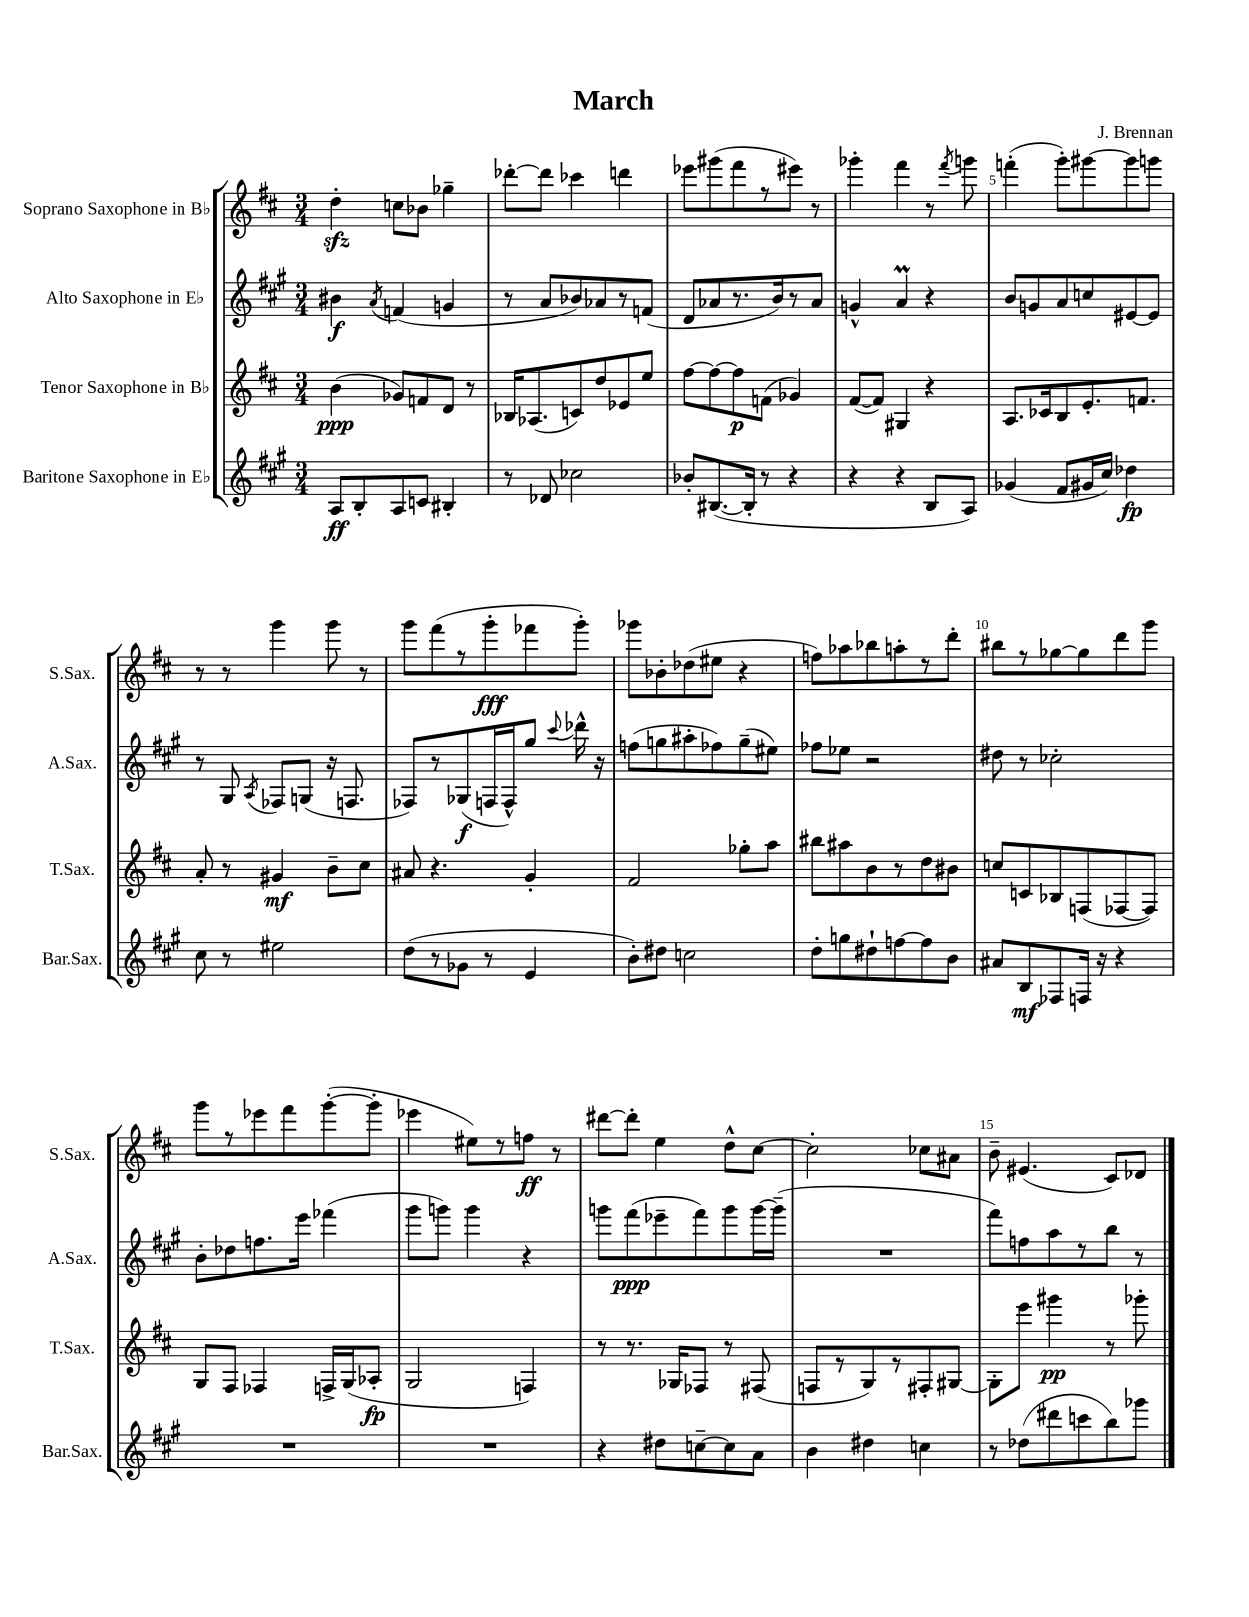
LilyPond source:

\header { title = "March" composer = "J. Brennan" }
<<
\new StaffGroup <<
\new Staff = "s0" \with { instrumentName = "Soprano Saxophone in Bb" shortInstrumentName = "S.Sax." } {
    \clef treble \key d \major \numericTimeSignature \time 3/4
    \autoBeamOff d''4-.\sfz c''8[ bes'8] ges''4-- |
    des'''8[~-. des'''8] ces'''4 d'''4 |
    ees'''8[ gis'''8( fis'''8 r8 eis'''8]) r8 |
    ges'''4-. fis'''4 r8 \acciaccatura { fis'''8 } g'''8 |
    f'''4-.( g'''8[-.) gis'''8~ gis'''8 g'''8] |
    r8 r8 g'''4 g'''8 r8 |
    g'''8[ fis'''8( r8 g'''8-.\fff fes'''8 g'''8]-.) |
    ges'''8[ bes'8-. des''8( eis''8] r4 |
    f''8[) aes''8 bes''8 a''8-. r8 d'''8]-. |
    bis''8[ r8 ges''8~ ges''8 d'''8 g'''8] |
    g'''8[ r8 ees'''8 fis'''8 g'''8~-.( g'''8]-. |
    ees'''4 eis''8[) r8 f''8]\ff r8 |
    dis'''8[~ dis'''8]-. e''4 d''8[-^ cis''8]~ |
    cis''2-. ces''8[ ais'8] |
    b'8-- eis'4.( cis'8[) des'8] \bar "|." |
}
\new Staff = "s1" \with { instrumentName = "Alto Saxophone in Eb" shortInstrumentName = "A.Sax." } {
    \clef treble \key a \major \numericTimeSignature \time 3/4
    \autoBeamOff bis'4\f \acciaccatura { a'8 } f'4( g'4 |
    r8 a'8[ bes'8) aes'8 r8 f'8]( |
    d'8[ aes'8 r8. b'16) r8 aes'8] |
    g'4-^ a'4\prall r4 |
    b'8[ g'8 a'8 c''8 eis'8~ eis'8] |
    r8 gis8 \acciaccatura { a8 } fes8[ g8]( r16 f8. |
    fes8[) r8 ges8\f( f16 f16-^) gis''8] \appoggiatura { cis'''8 } des'''16-^ r16 |
    f''8[( g''8 ais''8-. fes''8) g''8--( eis''8]) |
    fes''8[ ees''8] r2 |
    dis''8 r8 ces''2-. |
    b'8[-. des''8 f''8. e'''16] fes'''4( |
    gis'''8[ g'''8]) g'''4 r4 |
    g'''8[ fis'''8\ppp( ees'''8-- fis'''8) g'''8 g'''16~ g'''16]--( |
    R2. |
    fis'''8[) f''8 a''8 r8 b''8] r8 \bar "|." |
}
\new Staff = "s2" \with { instrumentName = "Tenor Saxophone in Bb" shortInstrumentName = "T.Sax." } {
    \clef treble \key d \major \numericTimeSignature \time 3/4
    \autoBeamOff b'4\ppp( ges'8[) f'8 d'8] r8 |
    bes16[ aes8.( c'8) d''8 ees'8 e''8] |
    fis''8[~ fis''8~ fis''8\p f'8]( ges'4) |
    fis'8[~( fis'8]) gis4 r4 |
    a8.[ ces'16 b8 e'8.-. f'8.] |
    a'8-. r8 gis'4\mf b'8[-- cis''8] |
    ais'8 r4. g'4-. |
    fis'2 ges''8[-. a''8] |
    bis''8[ ais''8 b'8 r8 d''8 bis'8] |
    c''8[ c'8 bes8 f8( fes8~ fes8]) |
    g8[ fis8] fes4 f16[-> g16( aes8]-.\fp |
    g2 f4) |
    r8 r8. ges16[ fes8] r8 fis8( |
    f8[ r8 g8) r8 fis8-. gis8]~ |
    gis8[-. e'''8] gis'''4\pp r8 ges'''8-. \bar "|." |
}
\new Staff = "s3" \with { instrumentName = "Baritone Saxophone in Eb" shortInstrumentName = "Bar.Sax." } {
    \clef treble \key a \major \numericTimeSignature \time 3/4
    \autoBeamOff a8[\ff b8-. a8 c'8] bis4-. |
    r8 des'8 ces''2 |
    bes'8[-. bis8.~( bis16]-. r8 r4 |
    r4 r4 b8[ a8]) |
    ges'4( fis'8[ gis'16 cis''16]) des''4\fp |
    cis''8 r8 eis''2 |
    d''8[( r8 ges'8] r8 e'4 |
    b'8[-.) dis''8] c''2 |
    d''8[-. g''8 dis''8-! f''8~ f''8 b'8] |
    ais'8[ b8\mf fes8 f16] r16 r4 |
    R2. |
    R2. |
    r4 dis''8[ c''8~-- c''8 a'8] |
    b'4 dis''4 c''4 |
    r8 des''8[( dis'''8 c'''8 b''8) ges'''8] \bar "|." |
}
>>
>>
\layout { \context { \Score \override BarNumber.break-visibility = ##(#f #t #t) barNumberVisibility = #(every-nth-bar-number-visible 5) } }
